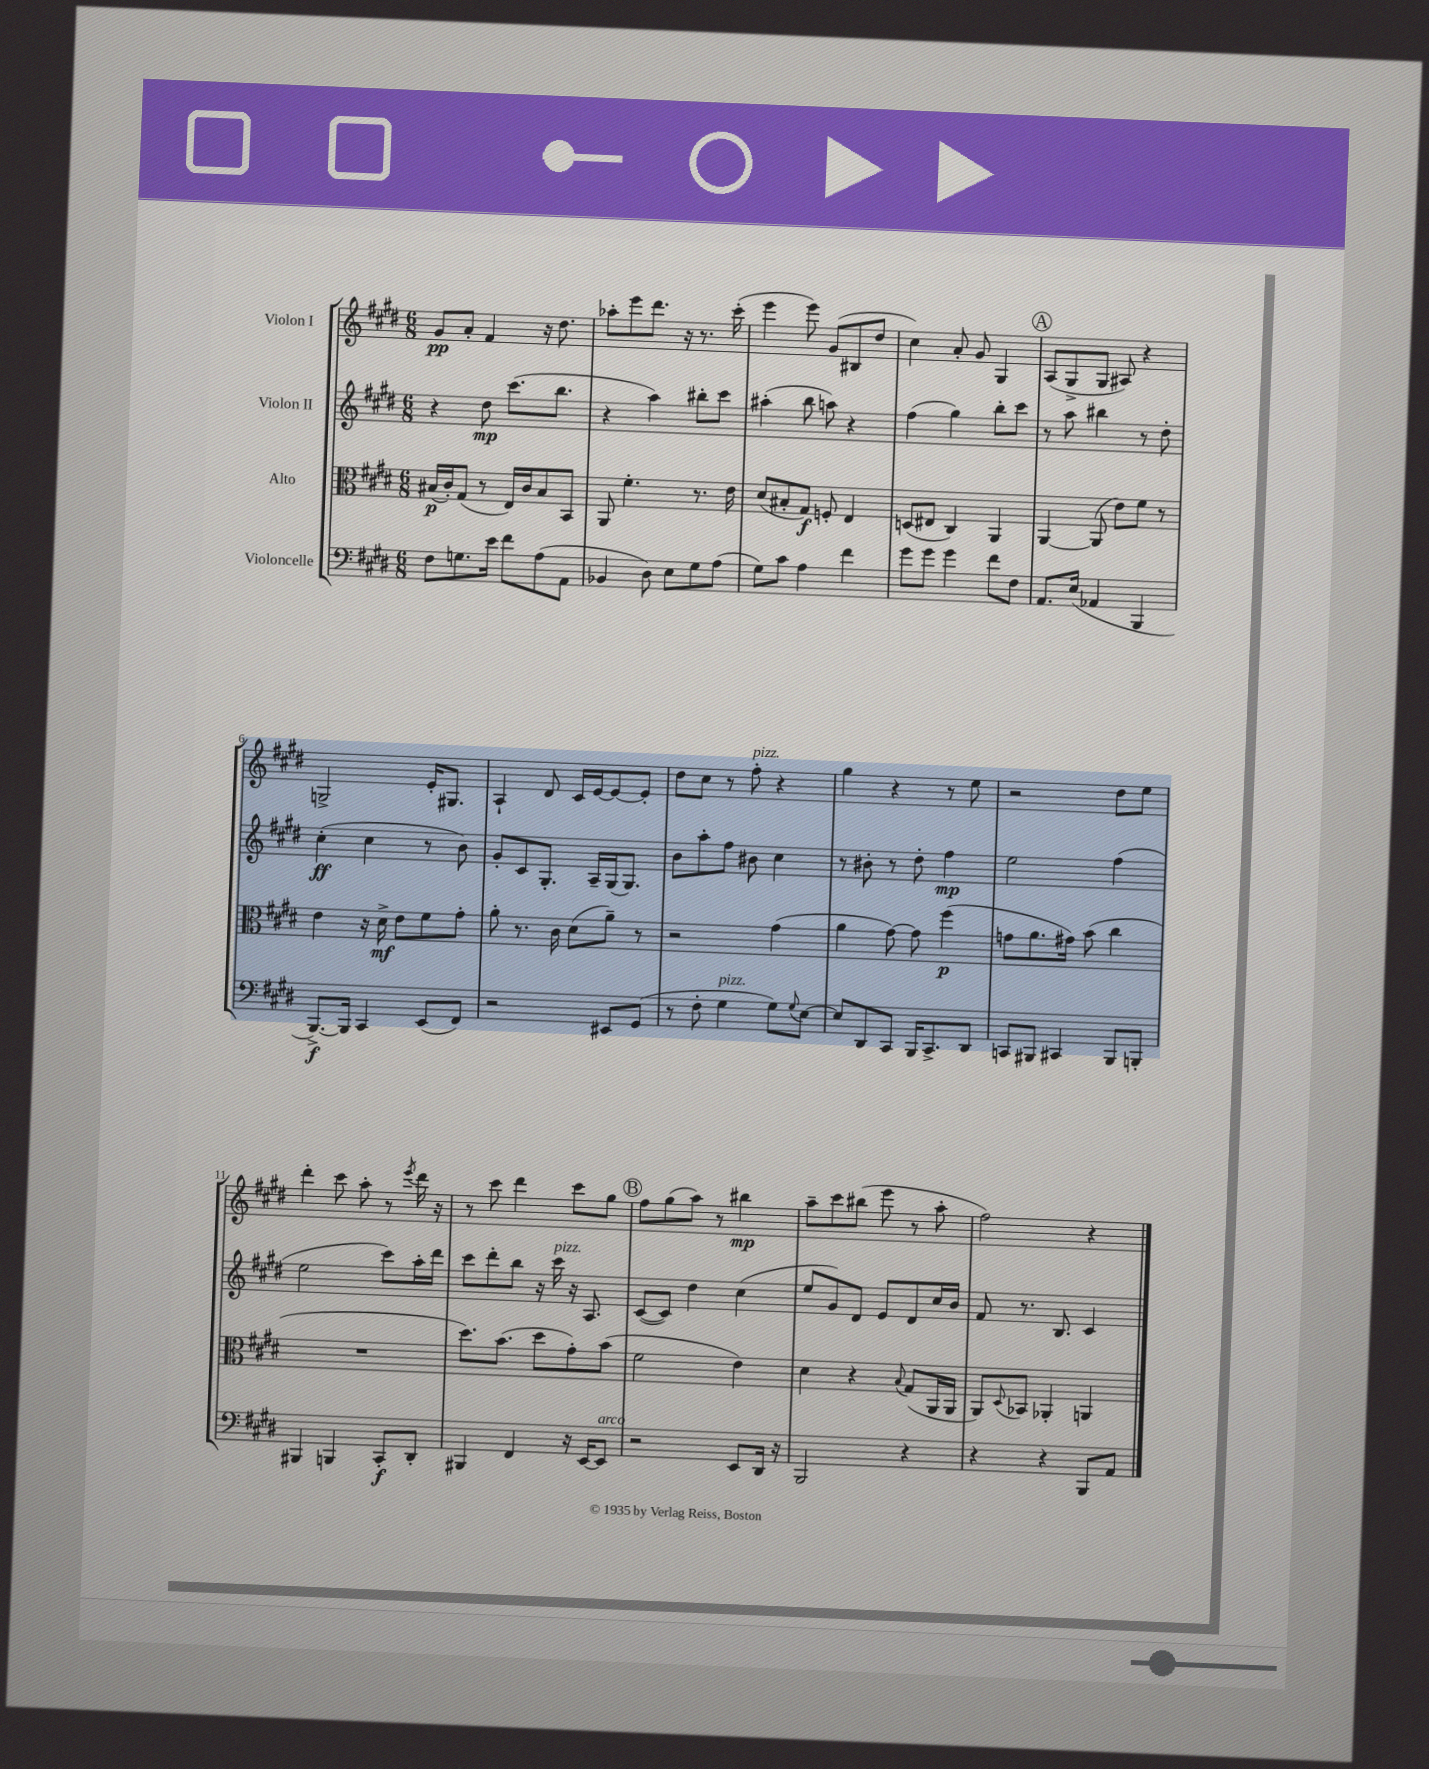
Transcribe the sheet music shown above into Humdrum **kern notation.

**kern	**dynam	**kern	**dynam	**kern	**dynam	**kern	**dynam
*part4	*part4	*part3	*part3	*part2	*part2	*part1	*part1
*staff4	*staff4	*staff3	*staff3	*staff2	*staff2	*staff1	*staff1
*I"Violoncelle	*	*I"Alto	*	*I"Violon II	*	*I"Violon I	*
*clefF4	*	*clefC3	*	*clefG2	*	*clefG2	*
*k[f#c#g#d#]	*	*k[f#c#g#d#]	*	*k[f#c#g#d#]	*	*k[f#c#g#d#]	*
*M6/8	*	*M6/8	*	*M6/8	*	*M6/8	*
=1	=1	=1	=1	=1	=1	=1	=1
8F#\L	.	(16B#X/LL	p	4r	.	8g#/L	pp
.	.	16c#'/J)	.	.	.	.	.
8.Gn\	.	(8G#/J	.	.	.	8a'/J	.
.	.	8r	.	8dd#\	mp	4f#/	.
16e\Jk	.	.	.	.	.	.	.
8f#\L	.	16E/LL)	.	(8.ccc#\L	.	.	.
.	.	16c#/J	.	.	.	.	.
(8A\	.	8B#/	.	.	.	16r	.
.	.	.	.	8.bb\J	.	8.dd#\	.
8AA\J	.	8BB/J	.	.	.	.	.
=2	=2	=2	=2	=2	=2	=2	=2
4BB-X/	.	8AA/	.	4r	.	8aa-X'\L	.
.	.	4.f#'\	.	.	.	8eee\	.
8D#\)	.	.	.	4aa\)	.	8.ddd#\J	.
8E\L	.	.	.	.	.	.	.
.	.	.	.	.	.	16r	.
8G#\	.	8.r	.	8bb#X'\L	.	8.r	.
(8A\J	.	.	.	8ccc#\J	.	.	.
.	.	16e\	.	.	.	(16ccc#'\	.
=3	=3	=3	=3	=3	=3	=3	=3
8G#\L)	.	(8d#/L	.	(4aa#X'\	.	4eee\	.
8c#\J	.	8B#X'/	.	.	.	.	.
4A\	.	8G#/J)	f	8bb\	.	8eee\)	.
.	.	8Fn'/	.	8aan\)	.	(8g#/L	.
4f#\	.	4E/	.	4r	.	8B#X/	.
.	.	.	.	.	.	8dd#/J	.
=4	=4	=4	=4	=4	=4	=4	=4
8g#\L	.	(8Dn/L	.	(4ff#\	.	4cc#\)	.
8g#\J	.	8E#X/J	.	.	.	.	.
4g#\	.	4C#/)	.	4gg#\)	.	8a'/	.
.	.	.	.	.	.	8g#/	.
8f#\L	.	4AA/	.	8bb'\L	.	4G#/	.
8F#\J	.	.	.	8ccc#\J	.	.	.
!!LO:REH:place=s1:t=A
=5	=5	=5	=5	=5	=5	=5	=5
8.AA/L	.	[4AA/	.	8r	.	(8A/L	.
.	.	.	.	8aa\	.	8G#^/	.
(16E/Jk	.	.	.	.	.	.	.
4AA-X/	.	(8AA/]	.	4bb#X\	.	8G#/J	.
.	.	8e\L)	.	.	.	8A#X/)	.
4BBB/	.	8f#\J	.	8r	.	4r	.
.	.	8r	.	8dd#'\	.	.	.
!!LO:LB:g=z
=6	=6	=6	=6	=6	=6	=6	=6
[8.BBB^/L)	f	4e\	.	(4cc#'\	ff	2Gn^/	.
16BBB/Jk]	.	.	.	.	.	.	.
4CC#/	.	16r	.	4cc#\	.	.	.
.	.	16d#^\	mf	.	.	.	.
.	.	8e\L	.	.	.	.	.
(8EE/L	.	8f#\	.	8r	.	16e'/KL	.
.	.	.	.	.	.	8.G#X/J	.
8FF#/J)	.	8g#'\J	.	8b\)	.	.	.
=7	=7	=7	=7	=7	=7	=7	=7
2r	.	8a'\	.	8g#'/L	.	4A`/	.
.	.	8.r	.	8c#/	.	.	.
.	.	.	.	8.G#'/J	.	8d#/	.
.	.	16c#\	.	.	.	.	.
.	.	(8d#\L	.	.	.	16c#/LL	.
.	.	.	.	16A~/LL	.	[16e/J	.
8EE#X/L	.	8a~\J)	.	(16G#/J	.	8e/_	.
.	.	.	.	8.G#/J)	.	.	.
(8GG#/J	.	8r	.	.	.	8e'/J]	.
=8	=8	=8	=8	=8	=8	=8	=8
8r	.	2r	.	8b\L	.	8dd#\L	.
8F#'\	.	.	.	8aa'\	.	8cc#\J	.
!LO:TX:a:i:t=pizz.	!	!	!	!	!	!	!
4G#\	.	.	.	8ff#\J	.	8r	.
!	!	!	!	!	!	!LO:TX:a:i:t=pizz.	!
.	.	.	.	8b#X\	.	8ff#'\	.
8G#\L)	.	(4g#\	.	4cc#\	.	4r	.
8qqG#/	.	.	.	.	.	.	.
[8E\J	.	.	.	.	.	.	.
=9	=9	=9	=9	=9	=9	=9	=9
8E/L]	.	4a\	.	8r	.	4gg#\	.
8DD#/	.	.	.	8b#X'\	.	.	.
8CC#/J	.	[8g#\)	.	8r	.	4r	.
16BBB/KL	.	8g#\]	.	8dd#'\	.	.	.
8.CC#^/	.	.	.	.	.	.	.
.	.	(4ff#\	p	4ff#\	mp	8r	.
8DD#/J	.	.	.	.	.	8ee\	.
=10	=10	=10	=10	=10	=10	=10	=10
8CCn/L	.	8gn\L	.	2ee\	.	2r	.
8BBB#X/J	.	8.a\	.	.	.	.	.
4CC#X/	.	.	.	.	.	.	.
.	.	16g#X\Jk)	.	.	.	.	.
.	.	(8b\	.	.	.	.	.
8BBB#/L	.	4cc#\	.	(4ff#\	.	8dd#\L	.
8BBBn'/J	.	.	.	.	.	8ee\J	.
!!LO:LB:g=z
=11	=11	=11	=11	=11	=11	=11	=11
4BBB#X/	.	2.r	.	2ee\	.	4ddd#'\	.
4BBBn/	.	.	.	.	.	8ccc#\	.
.	.	.	.	.	.	8aa'\	.
8CC#'/L	f	.	.	8ccc#\L)	.	8r	.
.	.	.	.	.	.	8qeee/	.
8DD#'/J	.	.	.	16aa'\L	.	16ddd#\	.
.	.	.	.	16ddd#\JJ	.	16r	.
=12	=12	=12	=12	=12	=12	=12	=12
4BBB#X/	.	8.dd#\L)	.	8ccc#\L	.	8r	.
.	.	.	.	8ddd#'\	.	8ccc#\	.
.	.	(8.b\J	.	.	.	.	.
4FF#/	.	.	.	8bb\J	.	4ddd#\	.
.	.	8dd#\L	.	16r	.	.	.
!	!	!	!	!LO:TX:a:i:t=pizz.	!	!	!
.	.	.	.	16ccc#\	.	.	.
16r	.	8g#'\)	.	16r	.	8ccc#\L	.
[16EE/KL	.	.	.	8.A/	.	.	.
!LO:TX:a:i:t=arco	!	!	!	!	!	!	!
8EE/J]	.	(8b\J	.	.	.	8gg#\J	.
!!LO:REH:place=s1:t=B
=13	=13	=13	=13	=13	=13	=13	=13
2r	.	2f#\	.	([8c#/L	.	8ff#\L	.
.	.	.	.	8c#/J])	.	(8gg#\	.
.	.	.	.	4dd#\	.	8aa\J)	.
.	.	.	.	.	.	8r	.
8EE/L	.	4e\)	.	(4cc#\	.	4bb#X\	mp
16DD#/Jk	.	.	.	.	.	.	.
16r	.	.	.	.	.	.	.
=14	=14	=14	=14	=14	=14	=14	=14
2BBB/	.	4d#\	.	8ee/L	.	8aa~\L	.
.	.	.	.	8g#/)	.	8ccc#\	.
.	.	4r	.	8d#/J	.	(8bb#X\J	.
.	.	.	.	8e/L	.	8eee\	.
.	.	8qqB/	.	.	.	.	.
4r	.	(8G#/L	.	8d#/	.	8r	.
.	.	16AA/L	.	16cc#/L	.	8aa'\	.
.	.	16AA/JJ	.	16b/JJ	.	.	.
=15	=15	=15	=15	=15	=15	=15	=15
4r	.	8AA/L)	.	8f#/	.	2ff#\)	.
.	.	8qqD#/	.	.	.	.	.
.	.	8BB-X/J	.	8.r	.	.	.
4r	.	4AA-X'/	.	.	.	.	.
.	.	.	.	8.B/	.	.	.
8BBB/L	.	4AAn/	.	4c#/	.	4r	.
8AA/J	.	.	.	.	.	.	.
==	==	==	==	==	==	==	==
*-	*-	*-	*-	*-	*-	*-	*-
